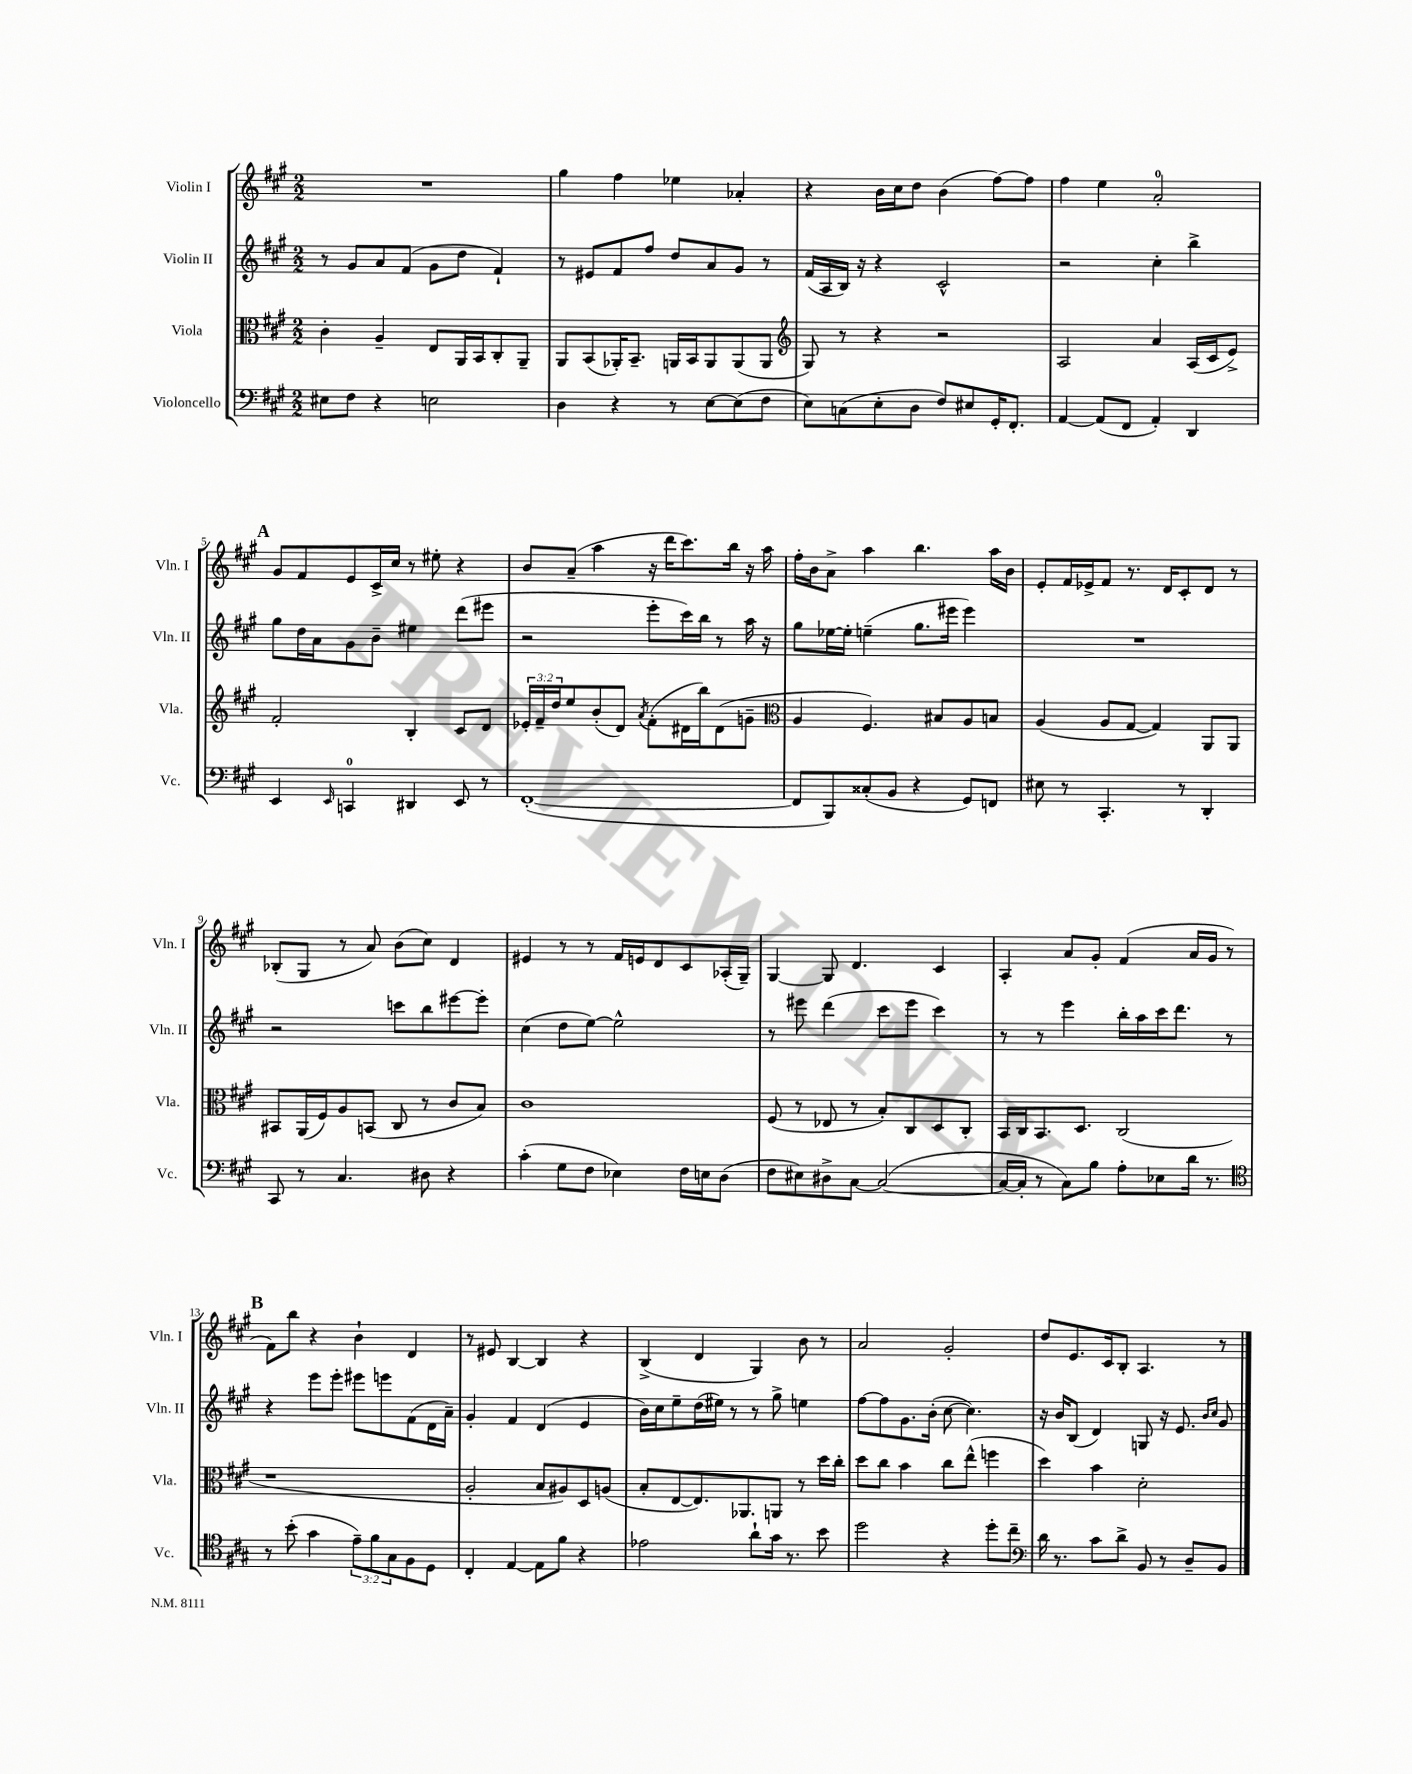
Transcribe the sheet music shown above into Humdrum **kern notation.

**kern	**kern	**kern	**kern
*staff4	*staff3	*staff2	*staff1
*clefF4	*clefC3	*clefG2	*clefG2
*k[f#c#g#]	*k[f#c#g#]	*k[f#c#g#]	*k[f#c#g#]
*M2/2	*M2/2	*M2/2	*M2/2
8E#	4c#'	8r	1r
8F#	.	8g#	.
4r	4A~	8a	.
.	.	(8f#	.
2E	8E	8g#	.
.	16AA	8dd	.
.	16BB	.	.
.	8C#'	4f#`)	.
.	8AA~	.	.
=	=	=	=
4D	8AA	8r	4gg#
.	(8BB	8e#	.
4r	16AA-')	8f#	4ff#
.	8.BB~	.	.
.	.	8ff#	.
8r	16AA	8dd	4ee-
.	16BB	.	.
[8E	8AA	8a	.
(8E]	(8AA	8g#	4a-'
8F#	8AA	8r	.
=	=	=	=
*	*clefG2	*	*
8E)	8G#)	(16f#	4r
.	.	16A	.
(8C	8r	16B)	.
.	.	16r	.
8E'	4r	4r	16b
.	.	.	16cc#
8D	.	.	8dd
8F#)	2r	2c#^^	(4b
8E#	.	.	.
16GG#'	.	.	[8ff#)
8.FF#'	.	.	.
.	.	.	8ff#]
=	=	=	=
[4AA	2A	2r	4ff#
(8AA]	.	.	4ee
8FF#	.	.	.
4AA')	4a	4cc#'	2a'
4DD	(16A	4bb^	.
.	16c#	.	.
.	8e^)	.	.
=	=	=	=
4EE	2f#'	8gg#	8g#
.	.	16dd	8f#
.	.	16a	.
16qqEE	.	.	.
4CC	.	8g#	8e
.	.	8b~	16c#^
.	.	.	16cc#
4DD#	4B'	4ee#	8r
.	.	.	8ee#'
8EE	8c#	(8ddd	4r
8r	8d	8eee#	.
=	=	=	=
([1FF#'	24e-'	2r	8b
.	24f#~	.	.
.	24dd	.	.
.	8ee	.	(8a~
.	(8b'	.	4aa
.	8d)	.	.
.	8qa	.	.
.	(8f#'	8eee'	16r
.	.	.	16ddd
.	16d#	16ccc#)	8.ccc#)
.	16bb)	16bb	.
.	(8d#	8r	.
.	.	.	16bb
.	8g~	16aa	16r
.	.	16r	16aa
=	=	=	=
*	*clefC3	*	*
8FF#]	4A	8gg#	16ff#'
.	.	.	16b
8BBB)	.	[16ee-	8a^
.	.	16ee-']	.
(8C##'	4.F#)	(4ee~	4aa
8BB	.	.	.
4r	.	8.gg#	4.bb
.	8B#	.	.
.	.	16eee#	.
8GG#)	8A	4eee#)	.
8FF	8B	.	16aa
.	.	.	16b
=	=	=	=
8E#	(4A	1r	8e'
8r	.	.	16f#
.	.	.	16e-^
4.CC#'	8A	.	8f#
.	[8G#	.	8.r
.	4G#])	.	.
.	.	.	16d
8r	.	.	8c#'
4DD'	8AA	.	8d
.	8AA	.	8r
=	=	=	=
8CC#	8BB#	2r	(8B-'
8r	(16AA	.	8G#
.	16F#)	.	.
4.C#	8A	.	8r
.	(8BB	.	8a)
.	8C#	8ccc	(8b
8D#	8r	8bb	8cc#)
4r	8c#	[8eee#	4d
.	8B)	8eee#']	.
=	=	=	=
(4c#'	1c#	(4cc#	4e#
8G#	.	8dd	8r
8F#	.	[8ee)	8r
4E-)	.	2ee^^]	16f#
.	.	.	16e
.	.	.	8d
16F#	.	.	8c#
16E	.	.	.
(8D	.	.	(16A-'
.	.	.	16G#~)
=	=	=	=
8F#	(8F#	8r	[4G#
8E#)	8r	8eee#	.
8D#^	8E-	(4ddd	8G#]
[8C#	8r	.	4.d
(2C#_	8B')	8ccc#	.
.	8C#	8eee#	.
.	8D	4ccc#)	4c#
.	8C#'	.	.
=	=	=	=
16C#_	16BB	8r	4A'
16C#']	16C#	.	.
8r	8.BB	8r	.
8C#)	.	4eee	8a
.	8.D	.	.
8B	.	.	8g#'
8A'	(2C#	16bb'	(4f#
.	.	16aa	.
8E-	.	16ccc#	.
.	.	8.ddd	.
16d	.	.	16a
8.r	.	.	16g#
.	.	8r	8r
=	=	=	=
*clefC4	*	*	*
8r	1r	4r	8f#)
(8b'	.	.	8bb
4g#	.	8eee	4r
.	.	8eee'	.
12e~)	.	8eee#	4b`
12f#	.	.	.
.	.	8eee	.
12G#	.	.	.
8F#	.	(8f#	4d
8D	.	16d	.
.	.	16a~)	.
=	=	=	=
4C#'	2A'	4g#'	8r
.	.	.	8e#
[4E	.	4f#	[4B
8E]	8B	(4d	4B]
8f#	8A#)	.	.
4r	8D	4e	4r
.	(8A	.	.
=	=	=	=
2e-	8B'	16b)	(4B^
.	.	16cc#	.
.	[8E	8ee~	.
.	8.E])	(16dd	4d
.	.	16ee#)	.
.	.	8r	.
.	8.AA-	.	.
8a`	.	8r	4G#)
16g#	8AA	8gg#^	.
8.r	.	.	.
.	8r	4ee	8b
8b	16dd	.	8r
.	16cc#'	.	.
=	=	=	=
2dd	8dd	[8ff#	2a
.	8cc#	8ff#]	.
.	4b	8.g#	.
.	.	(16b'	.
4r	8cc#	[8cc#	2g#'
.	(8ee^^	4.cc#])	.
8dd'	4ff	.	.
8cc#~	.	.	.
=	=	=	=
*clefF4	*	*	*
16d	4dd)	16r	8dd
8.r	.	16b	.
.	.	(8B	8.e
8c#	4b	4d)	.
.	.	.	16c#
8d^	.	.	8B'
8BB	2d'	8G	4.A
8r	.	16r	.
.	.	8.e	.
8D~	.	.	.
.	.	16qqb	.
.	.	16qqcc#	.
8BB	.	8g#	8r
==	==	==	==
*-	*-	*-	*-
